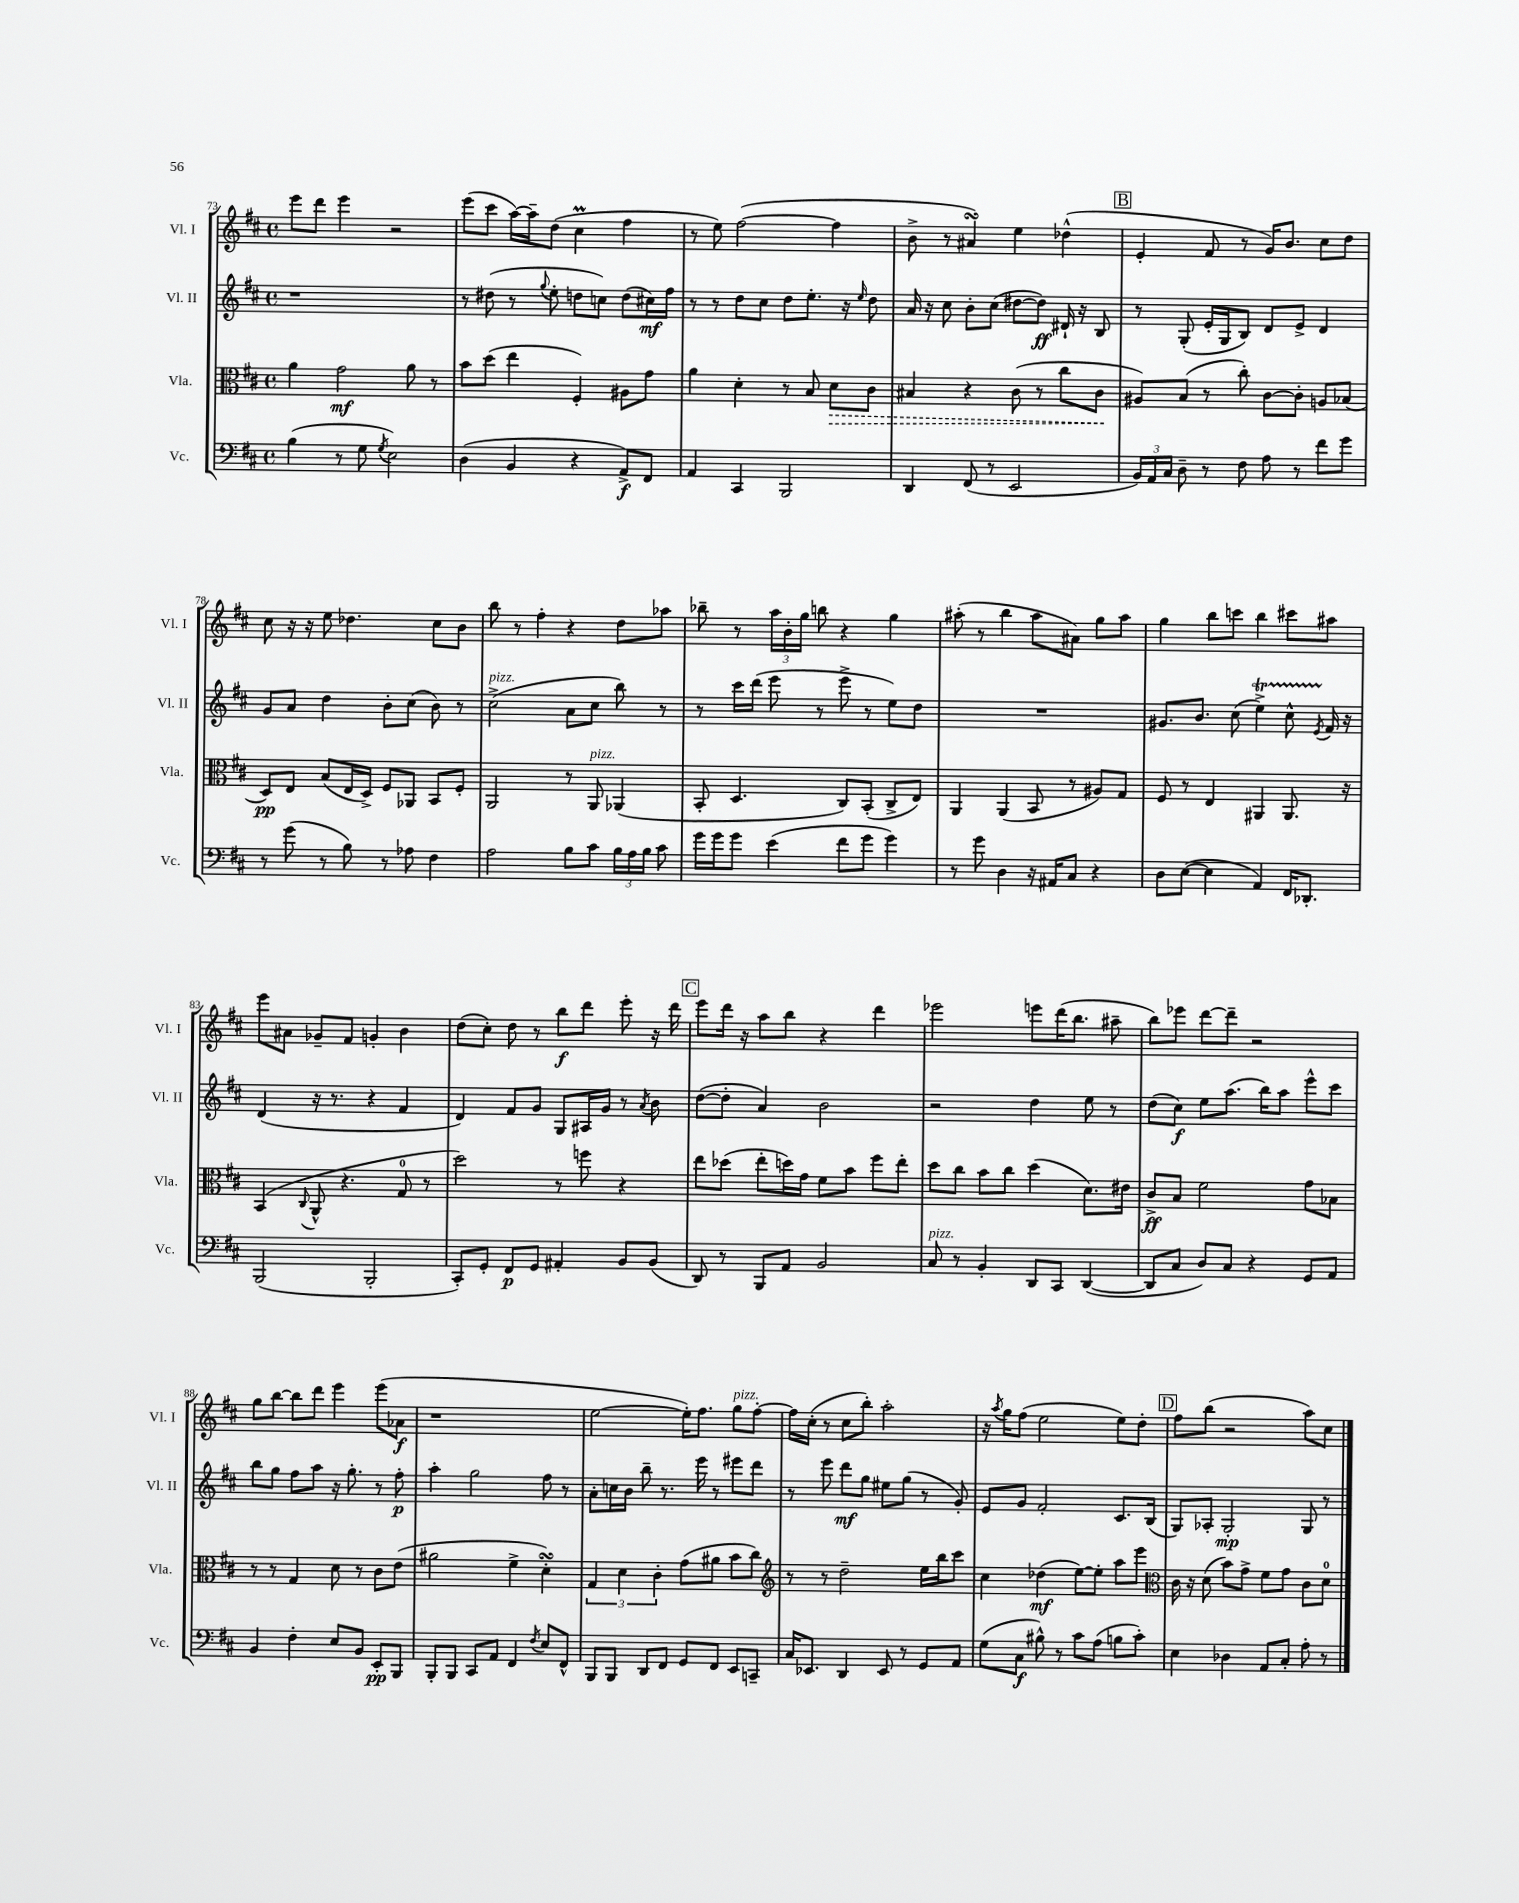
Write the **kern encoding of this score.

**kern	**dynam	**kern	**dynam	**kern	**dynam	**kern	**dynam
*part4	*part4	*part3	*part3	*part2	*part2	*part1	*part1
*staff4	*staff4	*staff3	*staff3	*staff2	*staff2	*staff1	*staff1
*I"Vc.	*	*I"Vla.	*	*I"Vl. II	*	*I"Vl. I	*
*I'Vc.	*	*I'Vla.	*	*I'Vl. II	*	*I'Vl. I	*
*clefF4	*	*clefC3	*	*clefG2	*	*clefG2	*
*k[f#c#]	*	*k[f#c#]	*	*k[f#c#]	*	*k[f#c#]	*
*M4/4	*	*M4/4	*	*M4/4	*	*M4/4	*
*met(c)	*	*met(c)	*	*met(c)	*	*met(c)	*
=73	=73	=73	=73	=73	=73	=73	=73
(4B\	.	4a\	.	1r	.	8eee\L	.
.	.	.	.	.	.	8ddd\J	.
8r	.	2g\	mf	.	.	4eee\	.
8G\	.	.	.	.	.	.	.
8qG/	.	.	.	.	.	.	.
2E\)	.	.	.	.	.	2r	.
.	.	8a\	.	.	.	.	.
.	.	8r	.	.	.	.	.
=74	=74	=74	=74	=74	=74	=74	=74
(4D\	.	8b\L	.	8r	.	(8eee\L	.
.	.	(8dd\J	.	(8dd#X\	.	8ccc#\J	.
4BB/	.	4ee\	.	8r	.	[16aa\LL)	.
.	.	.	.	.	.	16aa~\J]	.
.	.	.	.	8qqgg/	.	.	.
.	.	.	.	8ee'\	.	(8dd\J	.
4r	.	4F#'/)	.	8ddn\L	.	4cc#m\	.
.	.	.	.	8ccn\J)	.	.	.
8AA^/L)	f	8A#X\L	.	(8dd\L	.	4ff#\	.
8FF#/J	.	8g\J	.	16cc#X\L)	mf	.	.
.	.	.	.	16ff#\JJ	.	.	.
=75	=75	=75	=75	=75	=75	=75	=75
4AA/	.	4a\	.	8r	.	8r	.
.	.	.	.	8r	.	8ee\)	.
4CC#/	.	4d'\	.	8dd\L	.	([2ff#\	.
.	.	.	.	8cc#\J	.	.	.
2BBB/	.	8r	.	8dd\L	.	.	.
.	.	8B/	.	8.ee'\J	.	.	.
!	!	!	!LO:HP:b	!	!	!	!
.	.	8d\L	>	.	.	4ff#\]	.
.	.	.	.	16r	.	.	.
.	.	.	.	16qqee/	.	.	.
.	.	8c#\J	.	8dd\	.	.	.
=76	=76	=76	=76	=76	=76	=76	=76
4DD/	.	4B#X/	.	16a/	.	8b^\	.
.	.	.	.	16r	.	.	.
.	.	.	.	8cc#\	.	8r	.
(8FF#/	.	4r	.	8b'\L	.	4a#XsSsS/)	.
8r	.	.	.	(8cc#\J	.	.	.
2EE/	.	(8c#\	.	[8dd#X\L	.	4ee\	.
.	.	8r	.	8dd#\J])	ff	.	.
.	.	8cc#\L	.	16d#X`/	.	(4dd-X^^\	.
.	.	.	.	16r	.	.	.
.	.	8c#\J	.	8B/	.	.	.
.	.	.	]	.	.	.	.
!!LO:REH:place=s1:t=B
=77	=77	=77	=77	=77	=77	=77	=77
24BB/LL)	.	8A#X/L)	.	8r	.	4e'/	.
24AA/	.	.	.	.	.	.	.
24C#/JJ	.	.	.	.	.	.	.
8D~\	.	(8B/J	.	(8G'/	.	.	.
8r	.	8r	.	16e'/LL	.	8f#/	.
.	.	.	.	16G/J	.	.	.
8F#\	.	8cc#'\)	.	8B/J)	.	8r	.
8A\	.	[8c#\L	.	8d/L	.	16g/KL)	.
.	.	.	.	.	.	8.b/J	.
8r	.	8c#'\J]	.	8e^/J	.	.	.
8f#\L	.	8An/L	.	4d/	.	8cc#\L	.
8g\J	.	(8B-X/J	.	.	.	8dd\J	.
!!LO:LB:g=z
=78	=78	=78	=78	=78	=78	=78	=78
8r	.	8D/L)	pp	8g/L	.	8cc#\	.
(8g\	.	8E/J	.	8a/J	.	16r	.
.	.	.	.	.	.	16r	.
8r	.	(8B/L	.	4dd\	.	8ee\	.
8B\)	.	16E/L	.	.	.	4.dd-X\	.
.	.	16D^/JJ)	.	.	.	.	.
8r	.	8F#/L	.	8b'\L	.	.	.
8A-X\	.	8AA-X/J	.	(8cc#\J	.	.	.
4F#\	.	8BB/L	.	8b\)	.	8cc#\L	.
.	.	8F#'/J	.	8r	.	8b\J	.
=79	=79	=79	=79	=79	=79	=79	=79
!	!	!	!	!LO:TX:a:i:t=pizz.	!	!	!
2A\	.	2AA/	.	(2cc#^\	.	8bb\	.
.	.	.	.	.	.	8r	.
.	.	.	.	.	.	4ff#'\	.
8B\L	.	8r	.	8a\L	.	4r	.
!	!	!LO:TX:a:i:t=pizz.	!	!	!	!	!
8c#\J	.	8AA/	.	8cc#\J	.	.	.
24B\LL	.	(4AA-X/	.	8bb\)	.	8dd\L	.
24A\	.	.	.	.	.	.	.
24B\JJ	.	.	.	.	.	.	.
8c#\	.	.	.	8r	.	8aa-X\J	.
=80	=80	=80	=80	=80	=80	=80	=80
16g\LL	.	8BB'/	.	8r	.	8bb-X~\	.
16g\J	.	.	.	.	.	.	.
8g\J	.	4.D/	.	16ccc#\LL	.	8r	.
.	.	.	.	(16ddd\JJ	.	.	.
(4e\	.	.	.	8eee\	.	24aa\LL	.
.	.	.	.	.	.	24b'\	.
.	.	.	.	.	.	24gg\JJ	.
.	.	.	.	8r	.	8bbn\	.
8f#\L	.	8C#/L)	.	8eee^\	.	4r	.
8g\J	.	(8BB'/J	.	8r	.	.	.
4g\)	.	8C#^/L	.	8ee\L)	.	4gg\	.
.	.	8E/J)	.	8dd\J	.	.	.
=81	=81	=81	=81	=81	=81	=81	=81
8r	.	4AA/	.	1r	.	(8aa#X'\	.
8g\	.	.	.	.	.	8r	.
4D\	.	(4AA/	.	.	.	4bb\	.
16r	.	8BB/	.	.	.	8aa#\L	.
16AA#X/KL	.	.	.	.	.	.	.
8C#/J	.	8r	.	.	.	8a#X\J)	.
4r	.	8A#X/L)	.	.	.	8gg\L	.
.	.	8G/J	.	.	.	8aa#\J	.
=82	=82	=82	=82	=82	=82	=82	=82
8D\L	.	8F#/	.	8.g#X/L	.	4gg\	.
([8E\J	.	8r	.	.	.	.	.
.	.	.	.	8.b/J	.	.	.
4E\]	.	4E/	.	.	.	8bb\L	.
.	.	.	.	(8cc#\	.	8cccn\J	.
4AA/)	.	4AA#X/	.	4eeT^\)	.	4bb\	.
16FF#/KL	.	8.AA#/	.	8cc#TTT^^\	.	8ccc#X\L	.
8.DD-X'/J	.	.	.	.	.	.	.
.	.	.	.	8qe/	.	.	.
.	.	.	.	16f#/	.	8aa#X\J	.
.	.	16r	.	16r	.	.	.
!!LO:LB:g=z
=83	=83	=83	=83	=83	=83	=83	=83
(2BBB/	.	(4BB/	.	(4d/	.	8eee\L	.
.	.	.	.	.	.	8a#X\J	.
.	.	8qqC#/	.	.	.	.	.
.	.	8AA^^/	.	16r	.	8g-X~/L	.
.	.	.	.	8.r	.	.	.
.	.	4.r	.	.	.	8f#/J	.
2BBB'/	.	.	.	4r	.	4gn'/	.
.	.	8G/	.	4f#/	.	4b\	.
.	.	8r	.	.	.	.	.
=84	=84	=84	=84	=84	=84	=84	=84
8CC#'/L)	.	2dd\)	.	4d/)	.	(8dd\L	.
8GG'/J	.	.	.	.	.	8cc#'\J)	.
8FF#/L	p	.	.	8f#/L	.	8dd\	.
8GG/J	.	.	.	8g/J	.	8r	.
4AA#X'/	.	8r	.	8G/L	.	8bb\L	f
.	.	8ffn\	.	16A#X/L	.	8ddd\J	.
.	.	.	.	16g/JJ	.	.	.
8BB/L	.	4r	.	8r	.	8eee'\	.
.	.	.	.	8qa/	.	.	.
(8BB/J	.	.	.	8b\	.	16r	.
.	.	.	.	.	.	16ddd\	.
!!LO:REH:place=s1:t=C
=85	=85	=85	=85	=85	=85	=85	=85
8DD/)	.	8ee\L	.	([8dd\L	.	8eee\L	.
8r	.	(8dd-X\J	.	8dd'\J]	.	16ddd\Jk	.
.	.	.	.	.	.	16r	.
8BBB/L	.	8ee'\L	.	4a/)	.	8aa\L	.
8AA/J	.	16ddn\L)	.	.	.	8bb\J	.
.	.	16g\JJ	.	.	.	.	.
2BB/	.	8f#\L	.	2b\	.	4r	.
.	.	8b\J	.	.	.	.	.
.	.	8ff#\L	.	.	.	4ddd\	.
.	.	8ee'\J	.	.	.	.	.
=86	=86	=86	=86	=86	=86	=86	=86
!LO:TX:a:i:t=pizz.	!	!	!	!	!	!	!
8C#/	.	8dd\L	.	2r	.	2eee-X\	.
8r	.	8cc#\J	.	.	.	.	.
4BB'/	.	8b\L	.	.	.	.	.
.	.	8cc#\J	.	.	.	.	.
8DD/L	.	(4dd\	.	4dd\	.	8eeen\L	.
8CC#/J	.	.	.	.	.	(16ddd\K	.
.	.	.	.	.	.	8.bb\J	.
([4DD/	.	8.d\L)	.	8ee\	.	.	.
.	.	.	.	8r	.	8aa#X~\	.
.	.	16e#X\Jk	.	.	.	.	.
=87	=87	=87	=87	=87	=87	=87	=87
8DD/L]	.	8c#^/L	ff	(8dd\L	.	8bb\L)	.
8C#/J	.	8B/J	.	8cc#\J)	f	8eee-X\J	.
8D/L)	.	2f#\	.	8ee\L	.	[8ddd\L	.
8C#/J	.	.	.	(8.aa\J	.	8ddd~\J]	.
4r	.	.	.	.	.	2r	.
.	.	.	.	16bb\KL)	.	.	.
.	.	.	.	8aa\J	.	.	.
8GG/L	.	8g\L	.	8eee^^\L	.	.	.
8AA/J	.	8B-X\J	.	8ccc#\J	.	.	.
!!LO:LB:g=z
=88	=88	=88	=88	=88	=88	=88	=88
4BB/	.	8r	.	8bb\L	.	8gg\L	.
.	.	8r	.	8gg\J	.	[8bb\J	.
4F#'\	.	4G/	.	8ff#\L	.	8bb\L]	.
.	.	.	.	8aa\J	.	8ddd\J	.
8E/L	.	8d\	.	16r	.	4eee\	.
.	.	.	.	8.gg'\	.	.	.
8BB/J	.	8r	.	.	.	.	.
8EE'/L	pp	8c#\L	.	8r	.	(8eee\L	.
8BBB/J	.	(8e\J	.	8ff#'\	p	8a-X\J	f
=89	=89	=89	=89	=89	=89	=89	=89
8BBB'/L	.	2a#X\	.	4aa'\	.	1r	.
8BBB/J	.	.	.	.	.	.	.
8CC#/L	.	.	.	2gg\	.	.	.
8AA/J	.	.	.	.	.	.	.
4FF#/	.	4f#^\	.	.	.	.	.
8qF#/	.	.	.	.	.	.	.
8E/L	.	4dsSSs'\)	.	8ff#\	.	.	.
8FF#^^/J	.	.	.	8r	.	.	.
=90	=90	=90	=90	=90	=90	=90	=90
8BBB/L	.	6G/	.	8a'\L	.	[2ee\	.
8BBB/J	.	.	.	16ccn\L	.	.	.
.	.	6d\	.	.	.	.	.
.	.	.	.	16b\JJ	.	.	.
8DD/L	.	.	.	8bb~\	.	.	.
.	.	6c#'\	.	.	.	.	.
8FF#/J	.	.	.	8.r	.	.	.
8GG/L	.	(8g\L	.	.	.	16ee'\KL])	.
.	.	.	.	16eee\	.	8.ff#\J	.
8FF#/J	.	8a#X\J	.	8r	.	.	.
!	!	!	!	!	!	!LO:TX:a:i:t=pizz.	!
8EE/L	.	8b\L	.	8eee#X\L	.	8gg\L	.
8CCn~/J	.	8cc#\J)	.	8ddd\J	.	[8ff#'\J	.
=91	=91	=91	=91	=91	=91	=91	=91
*	*	*clefG2	*	*	*	*	*
16C#/KL	.	8r	.	8r	.	16ff#\LL]	.
8.EE-X/J	.	.	.	.	.	(16cc#'\JJ	.
.	.	8r	.	8eee\	.	8r	.
4DD/	.	2dd~\	.	8ddd\L	mf	8cc#\L	.
.	.	.	.	8gg\J	.	8bb'\J)	.
8EE-/	.	.	.	8ee#X\L	.	2aa'\	.
8r	.	.	.	(8gg\J	.	.	.
8GG/L	.	16ee\LL	.	8r	.	.	.
.	.	16bb\J	.	.	.	.	.
8AA/J	.	8ccc#\J	.	8g'/)	.	.	.
=92	=92	=92	=92	=92	=92	=92	=92
(8G\L	.	4cc#\	.	8e/L	.	16r	.
.	.	.	.	.	.	8qaa/	.
.	.	.	.	.	.	16gg\KL	.
8C#\J	f	.	.	8g/J	.	(8ff#\J	.
8B#X^^\)	.	(4dd-X\	mf	2f#'/	.	2ee\	.
8r	.	.	.	.	.	.	.
8c#\L	.	[8ee\L)	.	.	.	.	.
(8A\J	.	8ee'\J]	.	.	.	.	.
8Bn\L	.	8aa\L	.	8.c#/L	.	8ee\L)	.
8c#'\J)	.	8eee\J	.	.	.	8dd'\J	.
.	.	.	.	(16B/Jk	.	.	.
!!LO:REH:place=s1:t=D
=93	=93	=93	=93	=93	=93	=93	=93
*	*	*clefC3	*	*	*	*	*
4E\	.	16c#\	.	8G/L)	.	8ff#\L	.
.	.	16r	.	.	.	.	.
.	.	(8d\	.	8A-X'/J	.	(8bb\J	.
4D-X\	.	8b\L)	.	2G'/	mp	2r	.
.	.	8g^\J	.	.	.	.	.
8AA/L	.	8f#\L	.	.	.	.	.
8C#'/J	.	8g\J	.	.	.	.	.
8A'\	.	8c#\L	.	8G/	.	8aa\L)	.
8r	.	8d\J	.	8r	.	8cc#\J	.
==	==	==	==	==	==	==	==
*-	*-	*-	*-	*-	*-	*-	*-
